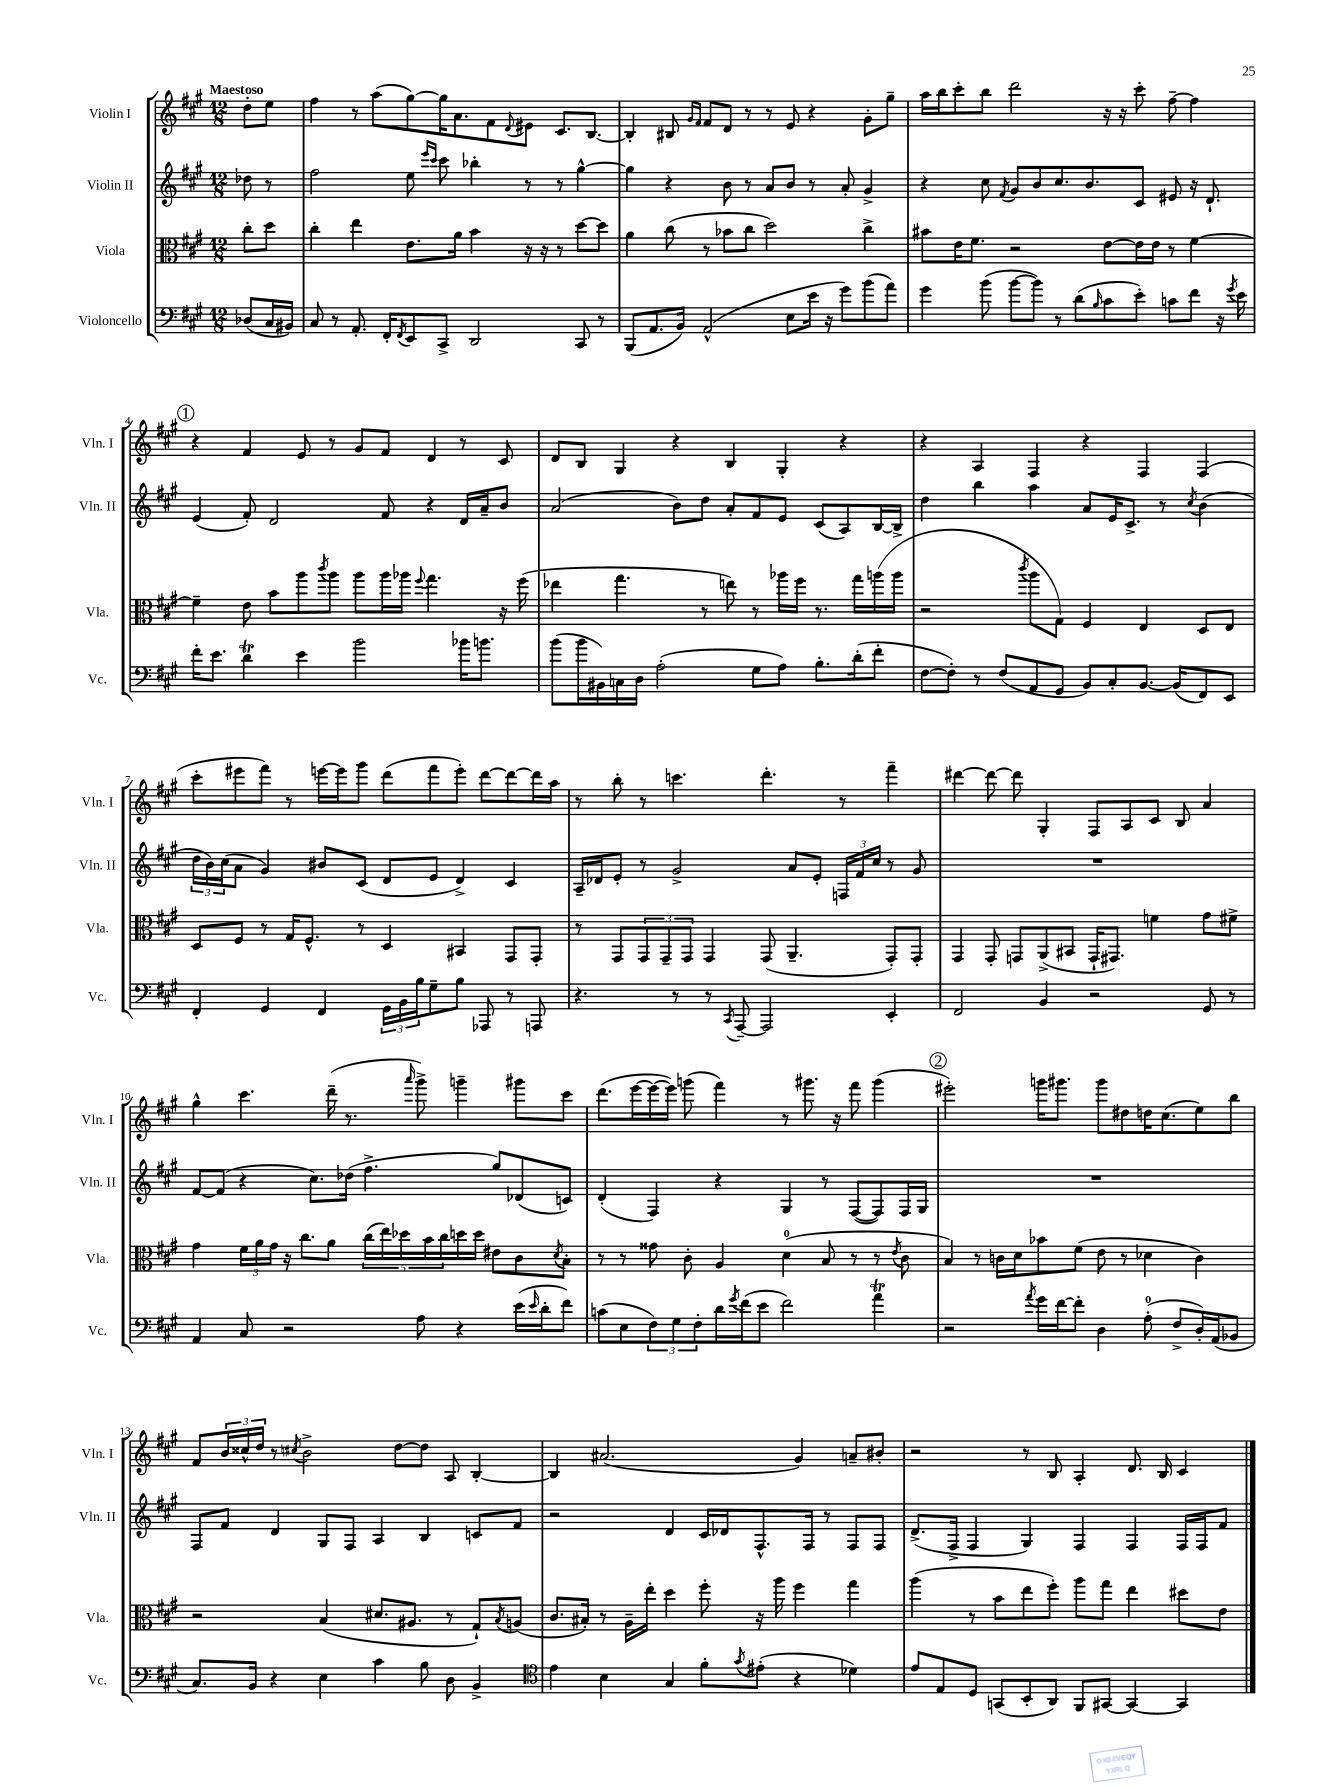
<<
\new StaffGroup <<
\new Staff = "s0" \with { instrumentName = "Violin I" shortInstrumentName = "Vln. I" } {
    \clef treble \key a \major \numericTimeSignature \time 12/8 \partial 4 \tempo "Maestoso"
    d''8-. e''8 |
    fis''4 r8 a''8( gis''8~) gis''16 a'8. fis'8 \appoggiatura { d'8 } eis'8 cis'8. b8.~ |
    b4-. bis8 \grace { gis'16 fis'16 } fis'8 d'8 r8 r8 e'8 r4 gis'8-. gis''8-- |
    a''16 b''16 cis'''8-. b''8 d'''2 r16 r16 cis'''8-. fis''8~-- fis''4 |
    \mark \markup { \circle "1" } r4 fis'4 e'8 r8 gis'8 fis'8 d'4 r8 cis'8 |
    d'8 b8 gis4 r4 b4 gis4-. r4 |
    r4 a4 fis4 r4 fis4 fis4( |
    cis'''8-. eis'''8 fis'''8) r8 e'''16~ e'''16 gis'''8 d'''8( fis'''8 e'''8-.) d'''8~ d'''8~ d'''16 a''16 |
    r8 b''8-. r8 c'''4. d'''4.-. r8 fis'''4-- |
    dis'''4~ dis'''8~ dis'''8 gis4-. fis8 a8 cis'8 b8 a'4 |
    gis''4-^ cis'''4. d'''16--( r8. \grace { a'''16 } gis'''8->) g'''4-- gis'''8 cis'''8 |
    d'''8.( e'''16~ e'''16~ e'''16) g'''8( fis'''4) r8 gis'''8. r16 fis'''8 gis'''4( |
    \mark \markup { \circle "2" } eis'''2-.) g'''16 gis'''8. gis'''8 dis''8 d''16 cis''8.( e''8) b''8 |
    fis'8 \tuplet 3/2 { b'16 cisis''16-^ d''16 } r8 \acciaccatura { cis''8 } b'2-> d''8~ d''8 a8 b4~-. |
    b4 ais'2.( gis'4) a'8-- bis'8-. |
    r2 r8 b8 a4-. d'8. b16 cis'4 \bar "|." |
}
\new Staff = "s1" \with { instrumentName = "Violin II" shortInstrumentName = "Vln. II" } {
    \clef treble \key a \major \numericTimeSignature \time 12/8 \partial 4
    des''8 r8 |
    fis''2 e''8 \grace { e'''16 cis'''16 } cis'''8 bes''4-. r8 r8 gis''4~-^ |
    gis''4 r4 b'8 r8 a'8 b'8 r8 a'8-. gis'4-> |
    r4 cis''8 \acciaccatura { fis'8 } gis'8 b'8 cis''8. b'8. cis'8 eis'8 r16 d'8.-! |
    \mark \markup { \circle "1" } e'4( fis'8-.) d'2 fis'8 r4 d'16 a'16-- b'8 |
    a'2( b'8) d''8 a'8-. fis'8 e'8 cis'8( a8) b16~ b16-> |
    d''4 b''4 a''4 a'8 e'16 cis'8.-> r8 \acciaccatura { cis''8 } b'4( |
    \tuplet 3/2 { d''16 b'16) cis''16( } a'8 gis'4) bis'8 cis'8( d'8 e'8 d'4->) cis'4 |
    a16-- des'16 e'8-. r8 gis'2-> a'8 e'8-. \tuplet 3/2 { f16 fis'16 cis''16 } r8 gis'8 |
    R1. |
    fis'8~ fis'8( r4 cis''8.) des''16( fis''4.-> gis''8) des'8( c'8) |
    d'4-.( fis4) r4 gis4 r8 fis8~( fis8) fis16 gis16 |
    \mark \markup { \circle "2" } R1. |
    fis8 fis'8 d'4 gis8 fis8 a4 b4 c'8 fis'8 |
    r2 d'4 cis'16 des'16 fis8.-^ fis16 r8 fis8 fis8 |
    d'8.->( fis16-> fis4 gis4) fis4 fis4 fis16 fis16 fis'8 \bar "|." |
}
\new Staff = "s2" \with { instrumentName = "Viola" shortInstrumentName = "Vla." } {
    \clef alto \key a \major \numericTimeSignature \time 12/8 \partial 4
    cis''8-. d''8 |
    cis''4-. e''4 e'8. a'16 b'4 r16 r16 r8 d''8~ d''8 |
    a'4 cis''8( r8 bes'8 cis''8 d''2) cis''4-> |
    bis'8 e'16 fis'8. r2 e'8~ e'16 e'16 r8 fis'4~ |
    \mark \markup { \circle "1" } fis'4-- e'8 b'8 a''8 \acciaccatura { cis'''8 } a''8 a''8 a''16 aes''16 \appoggiatura { fis''8 } gis''4. r16 fis''16( |
    ees''4 gis''4. r8 e''8) r8 aes''16 fis''16 r8. gis''16 a''16( a''16 |
    r2 \acciaccatura { cis'''8 } a''8 gis8) fis4 e4 d8 e8 |
    d8 fis8 r8 gis16 fis8.-^ r8 d4 bis,4 gis,8 gis,8-. |
    r8 gis,8 \tuplet 3/2 { gis,8 gis,8-- gis,8 } gis,4 gis,8( a,4.-- gis,8-.) gis,8-. |
    gis,4 gis,8-. g,8 a,8->( bis,8 g,16-! gis,8.) f'4 gis'8 fis'8-> |
    gis'4 \tuplet 3/2 { fis'16 a'16 gis'16 } r16 cis''8. a'8 \tuplet 5/4 { cis''16( e''16) des''16 b'16 cis''16 } d''16 d''16 eis'8 cis'8 \acciaccatura { d'8 } b8-. |
    r8 r8 gisis'8 cis'8-. a4 d'4-0( b8 r8 r8 \acciaccatura { e'8 } cis'8 |
    \mark \markup { \circle "2" } b4) r8 c'16 d'16 bes'8 fis'8( e'8 r8 des'4 c'4) |
    r2 b4( dis'8. ais8. r8 gis8-!) \acciaccatura { b8 } a8( |
    cis'8. bis16-.) r8 a16-- e''16-. d''4 fis''8-. r16 a''16 fis''4 gis''4 |
    a''4( r8 b'8 e''8 fis''8-.) a''8 gis''8 e''4 dis''8 e'8 \bar "|." |
}
\new Staff = "s3" \with { instrumentName = "Violoncello" shortInstrumentName = "Vc." } {
    \clef bass \key a \major \numericTimeSignature \time 12/8 \partial 4
    des8( cis16 bis,16) |
    cis8 r8 a,8.-. fis,16-. \acciaccatura { fis,8 } e,8 cis,8-> d,2 cis,8 r8 |
    b,,8( a,8. b,16) a,2-^( e8 e'16 r16 gis'8) b'8( a'8) |
    gis'4 b'8( b'8~ b'8) r8 d'8( \grace { b16 } cis'8 e'8-.) c'8 fis'8 r16 \acciaccatura { gis'8 } e'16 |
    \mark \markup { \circle "1" } fis'16-. e'8. d'4\trill e'4 b'2 bes'16 b'8. |
    b'8( b'16 bis,16) c16 d16 a2-.( gis8 a8) b8.-. d'16-.( fis'8-. |
    fis8~ fis8-.) r8 fis8( a,8 gis,8 b,8) cis8-. b,8.~ b,16( fis,8) e,8 |
    fis,4-. gis,4 fis,4 \tuplet 3/2 { gis,16 b,16 b16 } gis8-- b8 aes,,8 r8 a,,8 |
    r4. r8 r8 \acciaccatura { cis,8 } a,,8~-- a,,2 e,4-. |
    fis,2 b,4 r2 gis,8 r8 |
    a,4 cis8 r2 a8 r4 e'16( \grace { e'16 } d'16-. fis'8) |
    c'8( e8 \tuplet 3/2 { fis8) gis8 fis8-. } d'16 \acciaccatura { gis'8 } fis'16( e'8 fis'2) a'4\trill |
    \mark \markup { \circle "2" } r2 \acciaccatura { a'8 } gis'16 fis'16~ fis'8-. d4 a8-0-.( fis8-> d16-.) a,16( bes,8 |
    cis8.) b,16 r4 e4 cis'4 b8 d8 b,4-> |
    \clef tenor e'4 b4 gis4 fis'8-. \acciaccatura { gis'8 } eis'8-.( r4 des'4) |
    e'8 e8 d8 g,8( b,8-. a,8) fis,8 gis,8~ gis,4~ gis,4 \bar "|." |
}
>>
>>
